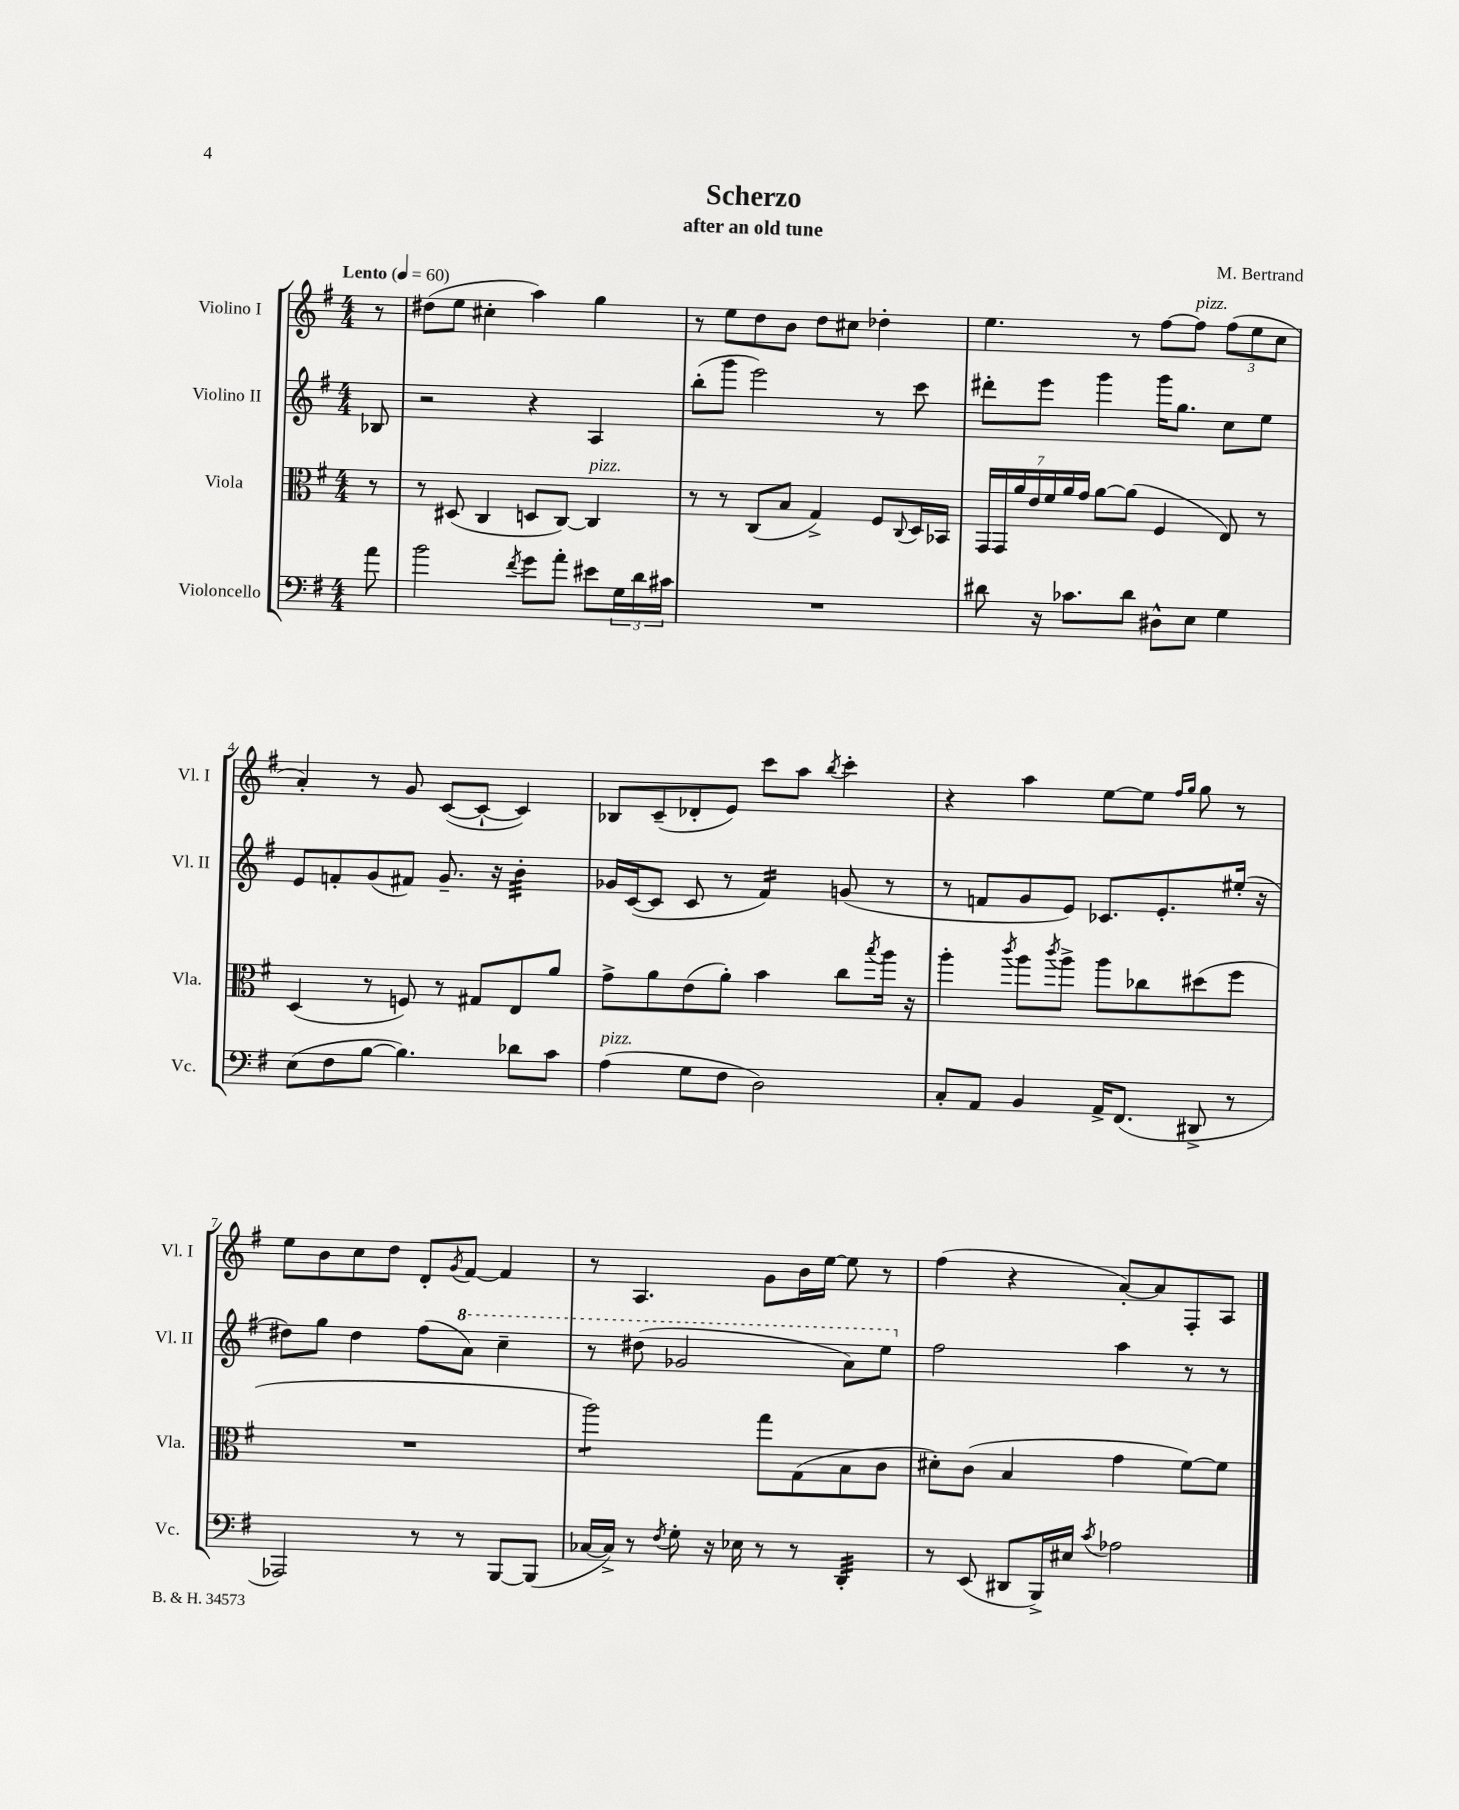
\header { title = "Scherzo" composer = "M. Bertrand" subtitle = "after an old tune" }
<<
\new StaffGroup <<
\new Staff = "s0" \with { instrumentName = "Violino I" shortInstrumentName = "Vl. I" } {
    \clef treble \key g \major \numericTimeSignature \time 4/4 \partial 8 \tempo "Lento" 4 = 60
    r8 |
    dis''8( e''8 cis''4-. a''4) g''4 |
    r8 e''8 d''8 b'8 d''8 cis''8 des''4-. |
    e''4. r8 fis''8~ fis''8^\markup { \italic "pizz." } \tuplet 3/2 { fis''8( e''8 c''8 } |
    a'4-.) r8 g'8 c'8~( c'8~-! c'4) |
    bes8 c'8--( des'8-. e'8) c'''8 a''8 \acciaccatura { b''8 } c'''4-. |
    r4 a''4 e''8~ e''8 \grace { fis''16 g''16 } g''8 r8 |
    e''8 b'8 c''8 d''8 d'8-. \acciaccatura { g'8 } fis'8~ fis'4 |
    r8 a4. g'8 b'16 e''16~ e''8 r8 |
    fis''4( r4 a'8~-.) a'8 fis8-. a8 \bar "|." |
}
\new Staff = "s1" \with { instrumentName = "Violino II" shortInstrumentName = "Vl. II" } {
    \clef treble \key g \major \numericTimeSignature \time 4/4 \partial 8
    bes8 |
    r2 r4 a4 |
    b''8-.( g'''8 e'''2) r8 c'''8 |
    dis'''8-. e'''8 g'''4 g'''16 g''8. c''8 e''8 |
    e'8 f'8-. g'8( fis'8) g'8.-- r16 b'4:32-. |
    ges'16 c'16~( c'8 c'8 r8 fis'4:16) g'8( r8 |
    r8 f'8 g'8 e'8) ces'8. e'8.-. eis''16-.( r16 |
    dis''8) g''8 dis''4 fis''8( \ottava #1 a''8) c'''4-- |
    r8 dis'''8( ges''2 a''8) e'''8 \ottava #0 |
    fis''2 a''4 r8 r8 \bar "|." |
}
\new Staff = "s2" \with { instrumentName = "Viola" shortInstrumentName = "Vla." } {
    \clef alto \key g \major \numericTimeSignature \time 4/4 \partial 8
    r8 |
    r8 dis8( c4 d8 c8~) c4^\markup { \italic "pizz." } |
    r8 r8 c8( b8 g4->) fis8 \appoggiatura { c8 } d16 bes,16 |
    \tuplet 7/4 { g,16 g,16 a'16 e'16 fis'16 a'16 g'16 } a'8~ a'8( fis4 e8) r8 |
    d4( r8 f8) r8 gis8 e8 a'8 |
    g'8-> a'8 e'8( a'8-.) b'4 c''8 \acciaccatura { b''8 } a''16 r16 |
    a''4-. \acciaccatura { c'''8 } a''8 \acciaccatura { c'''8 } a''8-> a''8 ces''8 dis''8( fis''8 |
    R1 |
    a''2:8) g''8 g8( b8 c'8 |
    dis'8-.) c'8( b4 g'4 fis'8~) fis'8 \bar "|." |
}
\new Staff = "s3" \with { instrumentName = "Violoncello" shortInstrumentName = "Vc." } {
    \clef bass \key g \major \numericTimeSignature \time 4/4 \partial 8
    a'8 |
    b'2 \acciaccatura { fis'8 } g'8 a'8-. eis'8 \tuplet 3/2 { g16 d'16 cis'16 } |
    R1 |
    dis'8 r16 ces'8. dis'8 dis8-^ e8 g4 |
    e8( fis8 b8~ b4.) des'8 c'8 |
    a4^\markup { \italic "pizz." }( g8 fis8 d2) |
    c8-. a,8 b,4 a,16-> fis,8.( dis,8-> r8 |
    aes,,2) r8 r8 b,,8~ b,,8( |
    ces16~ ces16->) r8 \acciaccatura { fis8 } g8-. r16 ees16 r8 r8 d,4:32-. |
    r8 e,8( dis,8 b,,16->) eis16 \acciaccatura { c'8 } aes2 \bar "|." |
}
>>
>>
